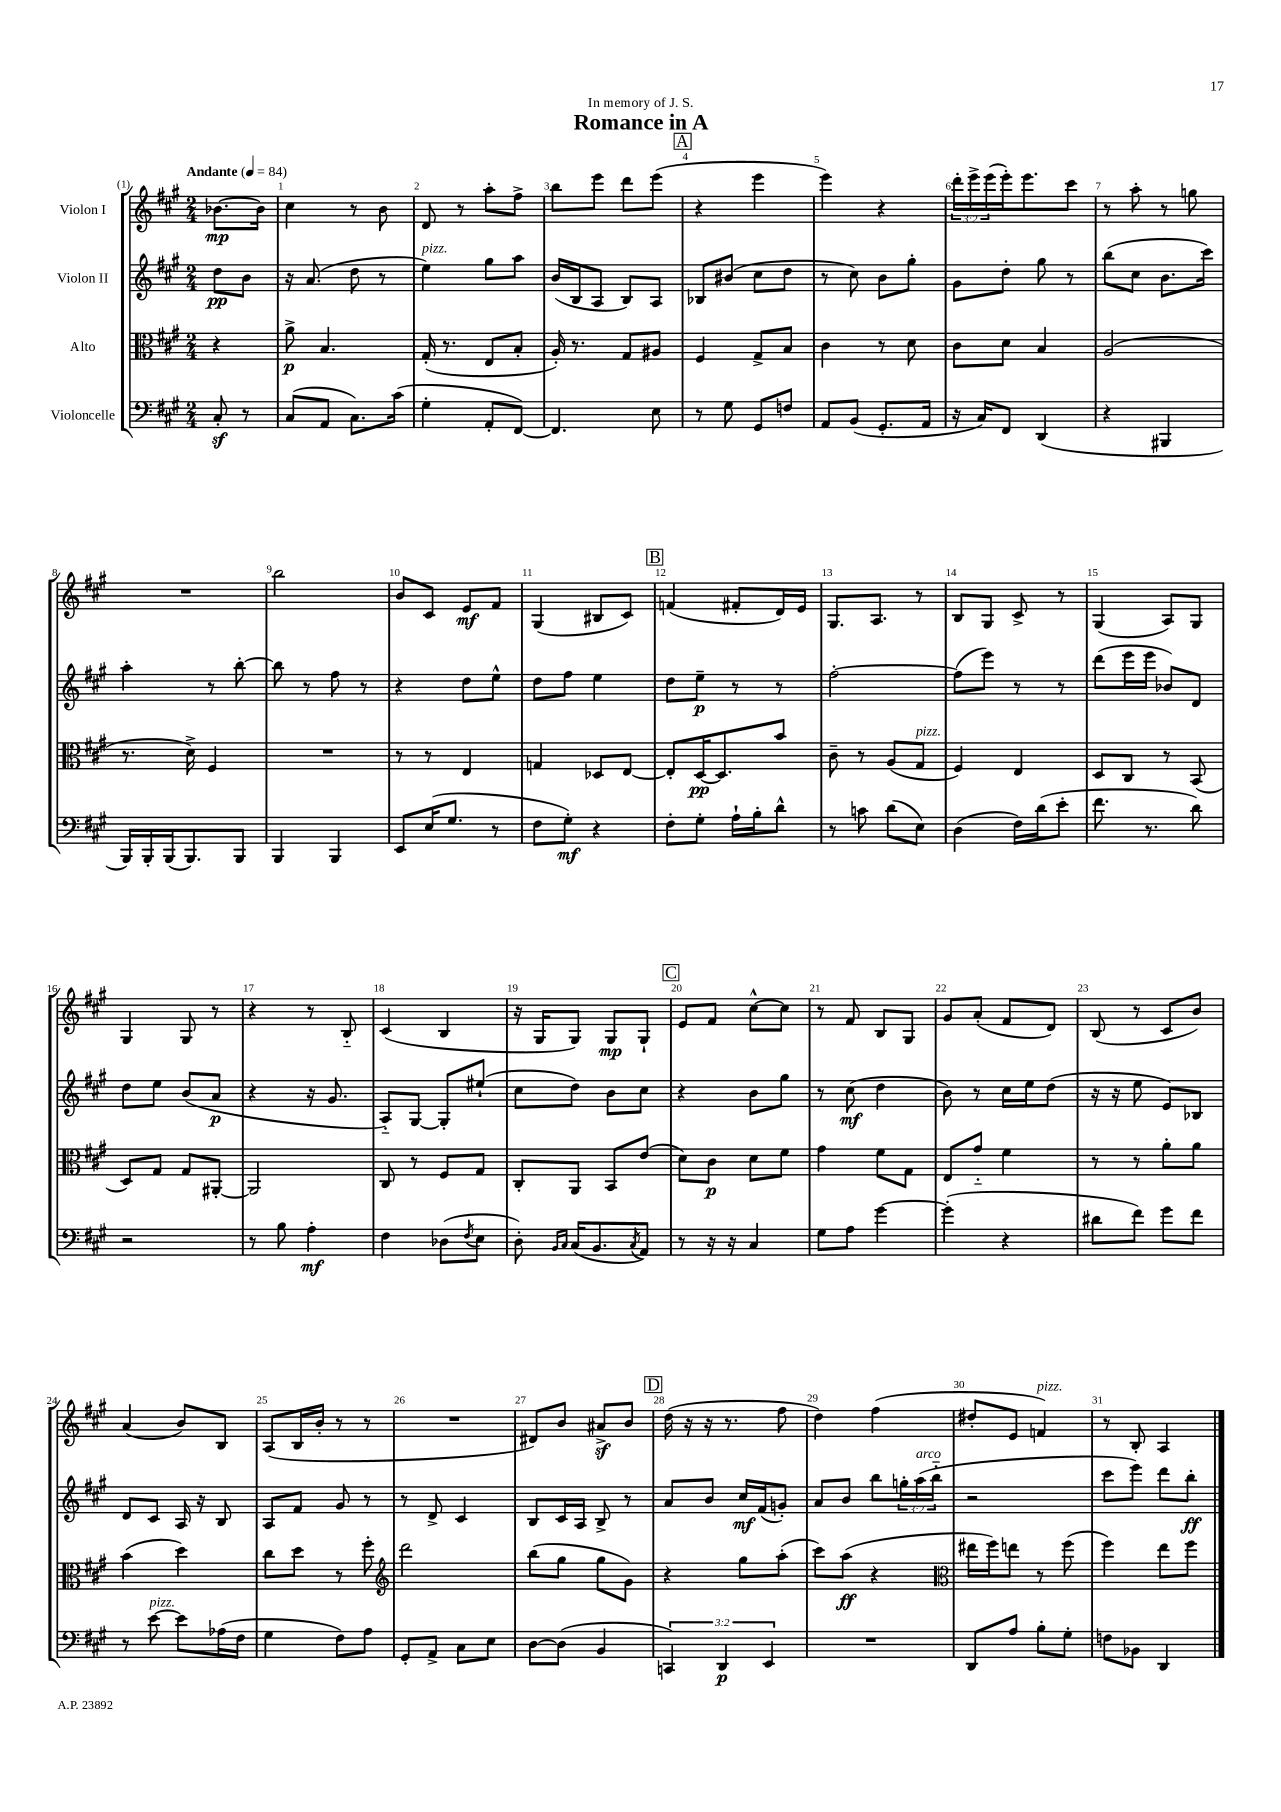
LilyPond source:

\header { title = "Romance in A" dedication = "In memory of J. S." }
<<
\new StaffGroup <<
\new Staff = "s0" \with { instrumentName = "Violon I" } {
    \clef treble \key a \major \numericTimeSignature \time 2/4 \override Staff.TupletNumber.text = #tuplet-number::calc-fraction-text \partial 4 \tempo "Andante" 4 = 84
    bes'8.~\mp bes'16 |
    cis''4 r8 b'8 |
    d'8 r8 a''8-. fis''8-> |
    b''8 e'''8 d'''8 e'''8( |
    \mark \markup { \box "A" } r4 e'''4 |
    e'''4) r4 |
    \tuplet 3/2 { d'''16-. e'''16-> e'''16( } e'''16-.) e'''8. cis'''8 |
    r8 a''8-. r8 g''8 |
    R2 |
    b''2 |
    b'8 cis'8 e'8\mf fis'8 |
    gis4( bis8 cis'8) |
    \mark \markup { \box "B" } f'4( fis'8-. d'16) e'16 |
    gis8. a8. r8 |
    b8 gis8 cis'8-> r8 |
    gis4( a8) gis8 |
    gis4 gis8 r8 |
    r4 r8 b8-_ |
    cis'4( b4 |
    r16 gis16 gis8) gis8\mp gis8-! |
    \mark \markup { \box "C" } e'8 fis'8 cis''8~-^ cis''8 |
    r8 fis'8 b8 gis8 |
    gis'8 a'8-.( fis'8 d'8) |
    b8( r8 cis'8 b'8) |
    a'4( b'8) b8 |
    a8( b16 b'16-. r8 r8 |
    R2 |
    dis'8) b'8 ais'8->\sf b'8 |
    \mark \markup { \box "D" } d''16( r16 r16 r8. fis''8 |
    d''4) fis''4( |
    dis''8-. e'8 f'4^\markup { \italic "pizz." }) |
    r8 b8-. a4 \bar "|." |
}
\new Staff = "s1" \with { instrumentName = "Violon II" } {
    \clef treble \key a \major \numericTimeSignature \time 2/4 \override Staff.TupletNumber.text = #tuplet-number::calc-fraction-text \partial 4
    d''8\pp b'8 |
    r16 a'8.( d''8 r8 |
    e''4^\markup { \italic "pizz." }) gis''8 a''8 |
    b'16( b16 a8 b8) a8 |
    \mark \markup { \box "A" } bes8 bis'8( cis''8 d''8 |
    r8 cis''8) b'8 gis''8-. |
    gis'8 d''8-. gis''8 r8 |
    b''8( cis''8 b'8. cis'''16) |
    a''4-. r8 b''8~-. |
    b''8 r8 fis''8 r8 |
    r4 d''8 e''8-^ |
    d''8 fis''8 e''4 |
    \mark \markup { \box "B" } d''8 e''8--\p r8 r8 |
    fis''2~-. |
    fis''8( e'''8) r8 r8 |
    d'''8( e'''16 e'''16 bes'8) d'8 |
    d''8 e''8 b'8( a'8\p |
    r4 r16 gis'8. |
    a8-_) gis8~ gis8-. eis''8-!( |
    cis''8 d''8) b'8 cis''8 |
    \mark \markup { \box "C" } r4 b'8 gis''8 |
    r8 cis''8\mf( d''4 |
    b'8) r8 cis''16 e''16 d''8( |
    r16 r16 e''8 e'8) bes8 |
    d'8 cis'8 a16 r16 b8 |
    a8 fis'8 gis'8 r8 |
    r8 d'8-> cis'4 |
    b8 cis'16 a16 b8-> r8 |
    \mark \markup { \box "D" } a'8 b'8 cis''16\mf fis'16( g'8-.) |
    a'8 b'8 b''8 \tuplet 3/2 { g''16-. a''16^\markup { \italic "arco" }( b''16-_ } |
    r2 |
    cis'''8 e'''8) d'''8 b''8-.\ff \bar "|." |
}
\new Staff = "s2" \with { instrumentName = "Alto" } {
    \clef alto \key a \major \numericTimeSignature \time 2/4 \partial 4
    r4 |
    a'8->\p b4. |
    gis16-.( r8. e8 b8-. |
    a16-.) r8. gis8 ais8 |
    \mark \markup { \box "A" } fis4 gis8-> b8 |
    cis'4 r8 d'8 |
    cis'8 d'8 b4 |
    a2( |
    r8. d'16->) fis4 |
    R2 |
    r8 r8 e4 |
    g4 des8 e8~ |
    \mark \markup { \box "B" } e8-. d16~\pp d8. b'8 |
    cis'8-- r8 a8( gis8^\markup { \italic "pizz." } |
    fis4) e4 |
    d8 cis8 r8 b,8( |
    d8) gis8 gis8 ais,8~-. |
    ais,2 |
    cis8 r8 fis8 gis8 |
    cis8-. a,8 b,8 e'8( |
    \mark \markup { \box "C" } d'8) cis'8\p d'8 fis'8 |
    gis'4 fis'8 gis8 |
    e8 gis'8-_ fis'4 |
    r8 r8 a'8-. a'8 |
    b'4( d''4) |
    cis''8 d''8 r8 fis''8-. |
    \clef treble d'''2 |
    b''8( gis''8 gis''8 gis'8) |
    \mark \markup { \box "D" } r4 gis''8 a''8-.( |
    cis'''8) a''8\ff( r4 |
    \clef alto eis''16 fis''16) e''8 r8 fis''8( |
    fis''4) e''8 fis''8 \bar "|." |
}
\new Staff = "s3" \with { instrumentName = "Violoncelle" } {
    \clef bass \key a \major \numericTimeSignature \time 2/4 \override Staff.TupletNumber.text = #tuplet-number::calc-fraction-text \partial 4
    cis8-.\sf r8 |
    cis8( a,8 cis8.) cis'16( |
    gis4-. a,8-. fis,8~) |
    fis,4. e8 |
    \mark \markup { \box "A" } r8 gis8 gis,8 f8 |
    a,8 b,8( gis,8.-. a,16 |
    r16 cis16) fis,8 d,4( |
    r4 bis,,4 |
    b,,16) b,,16-. b,,16( b,,8.) b,,8 |
    b,,4 b,,4 |
    e,8 e16( gis8. r8 |
    fis8 gis8-.\mf) r4 |
    \mark \markup { \box "B" } fis8-. gis8-. a16-! b16-. d'8-^ |
    r8 c'8 d'8( e8) |
    d4( fis16) d'16( e'8-. |
    fis'8. r8. d'8) |
    r2 |
    r8 b8 a4-.\mf |
    fis4 des8( \acciaccatura { fis8 } e8 |
    d8-.) \grace { b,16 cis16 } cis16( b,8. \acciaccatura { cis8 } a,8) |
    \mark \markup { \box "C" } r8 r16 r16 cis4 |
    gis8 a8 gis'4~ |
    gis'4-.( r4 |
    dis'8 fis'8) gis'8 fis'8 |
    r8 e'8~^\markup { \italic "pizz." } e'8 aes16( fis16 |
    gis4 fis8) a8 |
    gis,8-. a,8-> cis8 e8 |
    d8~ d8( b,4 |
    \mark \markup { \box "D" } \tuplet 3/2 { c,4) d,4\p e,4 } |
    R2 |
    d,8 a8 b8-. gis8-. |
    f8 bes,8 d,4 \bar "|." |
}
>>
>>
\layout { \context { \Score \override BarNumber.break-visibility = ##(#f #t #t) barNumberVisibility = #all-bar-numbers-visible } }
